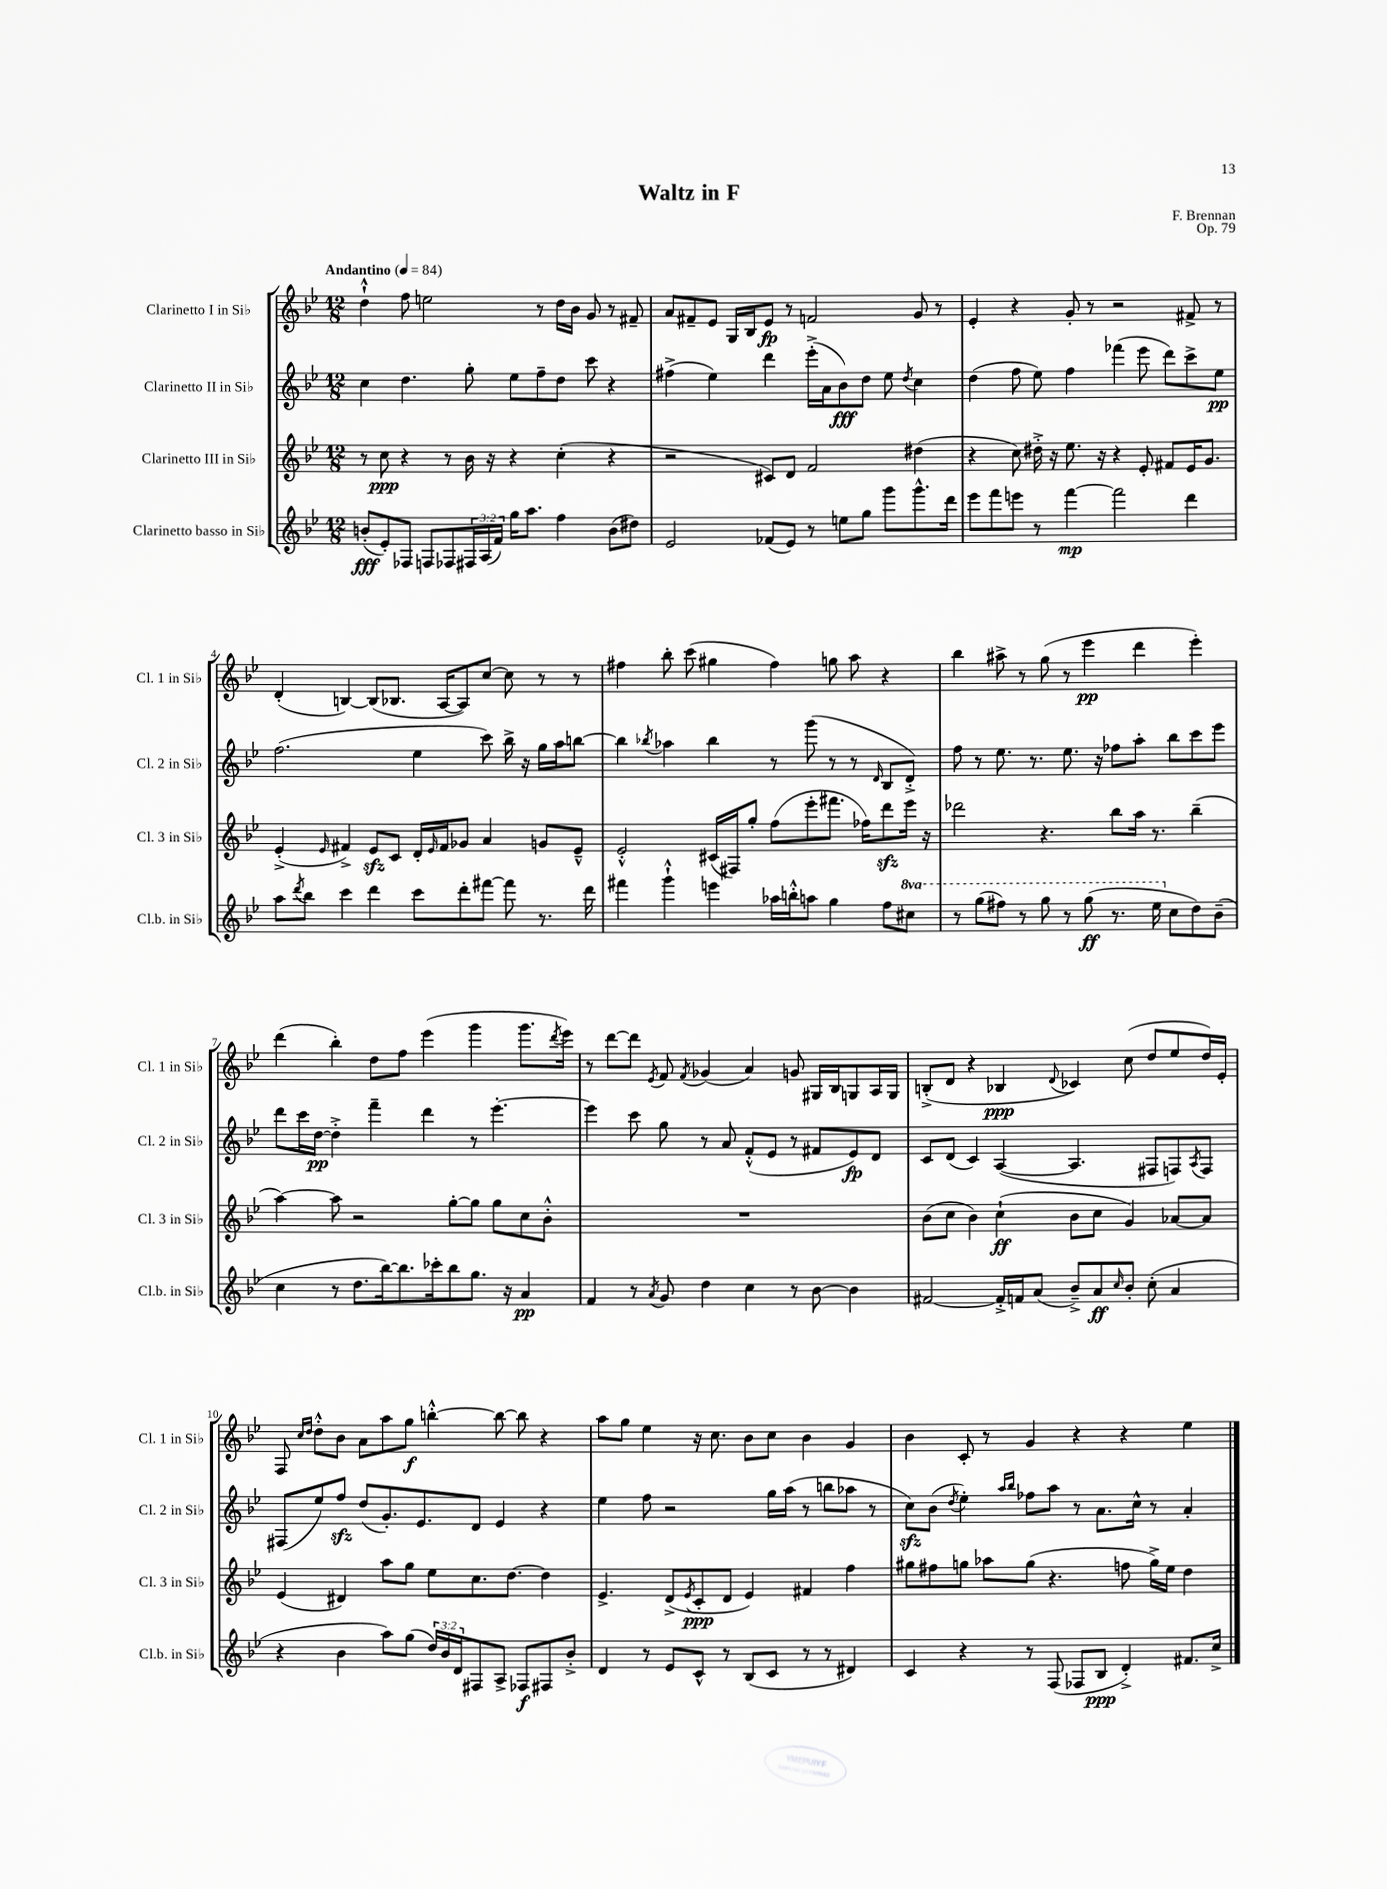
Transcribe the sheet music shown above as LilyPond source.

\header { title = "Waltz in F" composer = "F. Brennan" opus = "Op. 79" }
<<
\new StaffGroup <<
\new Staff = "s0" \with { instrumentName = "Clarinetto I in Sib" shortInstrumentName = "Cl. 1 in Sib" } {
    \clef treble \key bes \major \numericTimeSignature \time 12/8 \tempo "Andantino" 4 = 84
    d''4-!-^ f''8 e''2 r8 d''16 bes'16 g'8 r8 fis'8-- |
    a'8 fis'8-- ees'8 g16 bes16 ees'8\fp r8 f'2 g'8 r8 |
    ees'4-. r4 g'8-. r8 r2 fis'8-> r8 |
    d'4-.( b4~) b8( bes8. a16~ a8) c''8~ c''8 r8 r8 |
    fis''4 bes''8-. c'''8( gis''4 fis''4) g''8 a''8 r4 |
    bes''4 ais''8-> r8 g''8( r8 ees'''4\pp d'''4 ees'''4-.) |
    d'''4( bes''4-.) d''8 f''8 ees'''4( g'''4 g'''8. \acciaccatura { d'''8 } ees'''16) |
    r8 d'''8~ d'''8 \acciaccatura { ees'8 } f'8 \acciaccatura { f'8 } ges'4( a'4) g'8 gis16 bes16 g8 a16 g16 |
    b8-.->( d'8 r4 bes4\ppp \appoggiatura { d'8 } ces'4) c''8( d''8 ees''8 d''16) ees'16-. |
    f8 \grace { c''16 d''16 } d''8-.-^ bes'8 a'8 a''8 g''8\f b''4~-.-^ b''8~ b''8 r4 |
    a''8 g''8 ees''4 r16 c''8. bes'8 c''8 bes'4 g'4 |
    bes'4 c'8-. r8 g'4 r4 r4 ees''4 \bar "|." |
}
\new Staff = "s1" \with { instrumentName = "Clarinetto II in Sib" shortInstrumentName = "Cl. 2 in Sib" } {
    \clef treble \key bes \major \numericTimeSignature \time 12/8
    c''4 d''4. g''8-. ees''8 f''8-- d''8 c'''8 r4 |
    fis''4->( ees''4) d'''4 ees'''16-.->( a'16 bes'8\fff) d''8 ees''8 \acciaccatura { d''8 } c''4 |
    d''4( f''8 ees''8) f''4 fes'''4( ees'''8 d'''8) c'''8-> ees''8\pp |
    f''2.( ees''4 c'''8) bes''16-> r16 g''16 a''16 b''8~ |
    b''4 \acciaccatura { bes''8 } aes''4 bes''4 r8 g'''8( r8 r8 \grace { d'16 } bes8 d'8-.->) |
    f''8 r8 ees''8. r8. ees''8. r16 fes''8 a''8-. bes''8 c'''8 ees'''8 |
    d'''8 c'''16 d''16~\pp d''4-.-> f'''4-- d'''4 r8 ees'''4.~-. |
    ees'''4 c'''8 g''8 r8 a'8 f'8-.-^( ees'8 r8 fis'8 ees'8\fp) d'8 |
    c'8 d'8( c'4) a4~( a4. fis8 f8) \acciaccatura { a8 } f8 |
    fis8( ees''8) f''8\sfz d''8( g'8.-.) ees'8. d'8 ees'4 r4 |
    ees''4 f''8 r2 g''16 a''16( r8 b''8 aes''8 r8 |
    c''8\sfz) bes'8( \acciaccatura { d''8 } ees''4-.) \grace { a''16 bes''16 } fes''8 a''8 r8 a'8. c''16-^ r8 a'4-. \bar "|." |
}
\new Staff = "s2" \with { instrumentName = "Clarinetto III in Sib" shortInstrumentName = "Cl. 3 in Sib" } {
    \clef treble \key bes \major \numericTimeSignature \time 12/8
    r8 c''8\ppp r4 r8 bes'16 r16 r4 c''4-.( r4 |
    r2 cis'8) d'8 f'2 dis''4( |
    r4 c''8) dis''16-.-> r16 ees''8. r16 r4 ees'8-. fis'8 ees'16 g'8. |
    ees'4-.->( \grace { ees'16 } fis'4->) ees'8\sfz c'8 d'16-. \grace { ees'16 } fis'16 ges'8 a'4 g'8 ees'8---^ |
    ees'2-.-^ cis'16( fis16) g''8-. f''8( ees'''8-. fis'''8. fes''16) d'''8\sfz ees'''16 r16 |
    des'''2 r4. bes''8 a''16 r8. bes''4--( |
    a''4~) a''8 r2 g''8~-. g''8 g''8 c''8 bes'8-.-^ |
    R1. |
    bes'8( c''8 bes'4) c''4-!\ff( bes'8 c''8 g'4) aes'8~ aes'8 |
    ees'4( dis'4) a''8 g''8 ees''8 c''8. d''8.~ d''4 |
    ees'4.-> d'8->( \acciaccatura { ees'8 } c'8-.\ppp d'8 ees'4) fis'4 f''4 |
    gis''8 fis''8 g''8 aes''8 g''8( r4. f''8 g''16->) ees''16 d''4 \bar "|." |
}
\new Staff = "s3" \with { instrumentName = "Clarinetto basso in Sib" shortInstrumentName = "Cl.b. in Sib" } {
    \clef treble \key bes \major \numericTimeSignature \time 12/8 \override Staff.TupletNumber.text = #tuplet-number::calc-fraction-text \set Staff.ottavationMarkups = #ottavation-simple-ordinals
    b'8-.\fff( ees'8-.) fes8 f8 fes8 \tuplet 3/2 { fis16 a16( f'16) } g''16 a''8. f''4 b'8( dis''8) |
    ees'2 fes'8( ees'8) r8 e''8 g''8 g'''8 g'''8.-^ d'''16 |
    ees'''8 f'''8 e'''8 r8 f'''4~\mp f'''2 d'''4 |
    a''8 \acciaccatura { d'''8 } bes''8 c'''4 d'''4 c'''8 d'''8-. fis'''8~ fis'''8 r8. d'''16 |
    fis'''4 g'''4-!-^ e'''4 aes''16 b''16-.-^ a''8 g''4 f''8 \ottava #1 cis'''8 |
    r8 g'''8( fis'''8) r8 g'''8 r8 g'''8\ff( r8. ees'''16 \ottava #0 c''8 d''8) bes'8--( |
    c''4 r8 d''8. bes''16~) bes''8. ces'''16-. bes''8 g''8. r16 a'4\pp |
    f'4 r8 \acciaccatura { a'8 } g'8 d''4 c''4 r8 bes'8~ bes'4 |
    fis'2~ fis'16-.-> f'16 a'8( bes'8--->) a'8\ff \grace { c''16 } bes'8-. c''8-.( a'4 |
    r4 bes'4 a''8) g''8( \tuplet 3/2 { d''16) bes'16 d'16 } fis8 a8-> fes8\f fis8 bes'8-.-> |
    d'4 r8 ees'8 c'8-^ r8 bes8( c'8 r8 r8 dis'4) |
    c'4 r4 r8 f8( fes8 bes8\ppp d'4-.->) fis'8. c''16-> \bar "|." |
}
>>
>>
